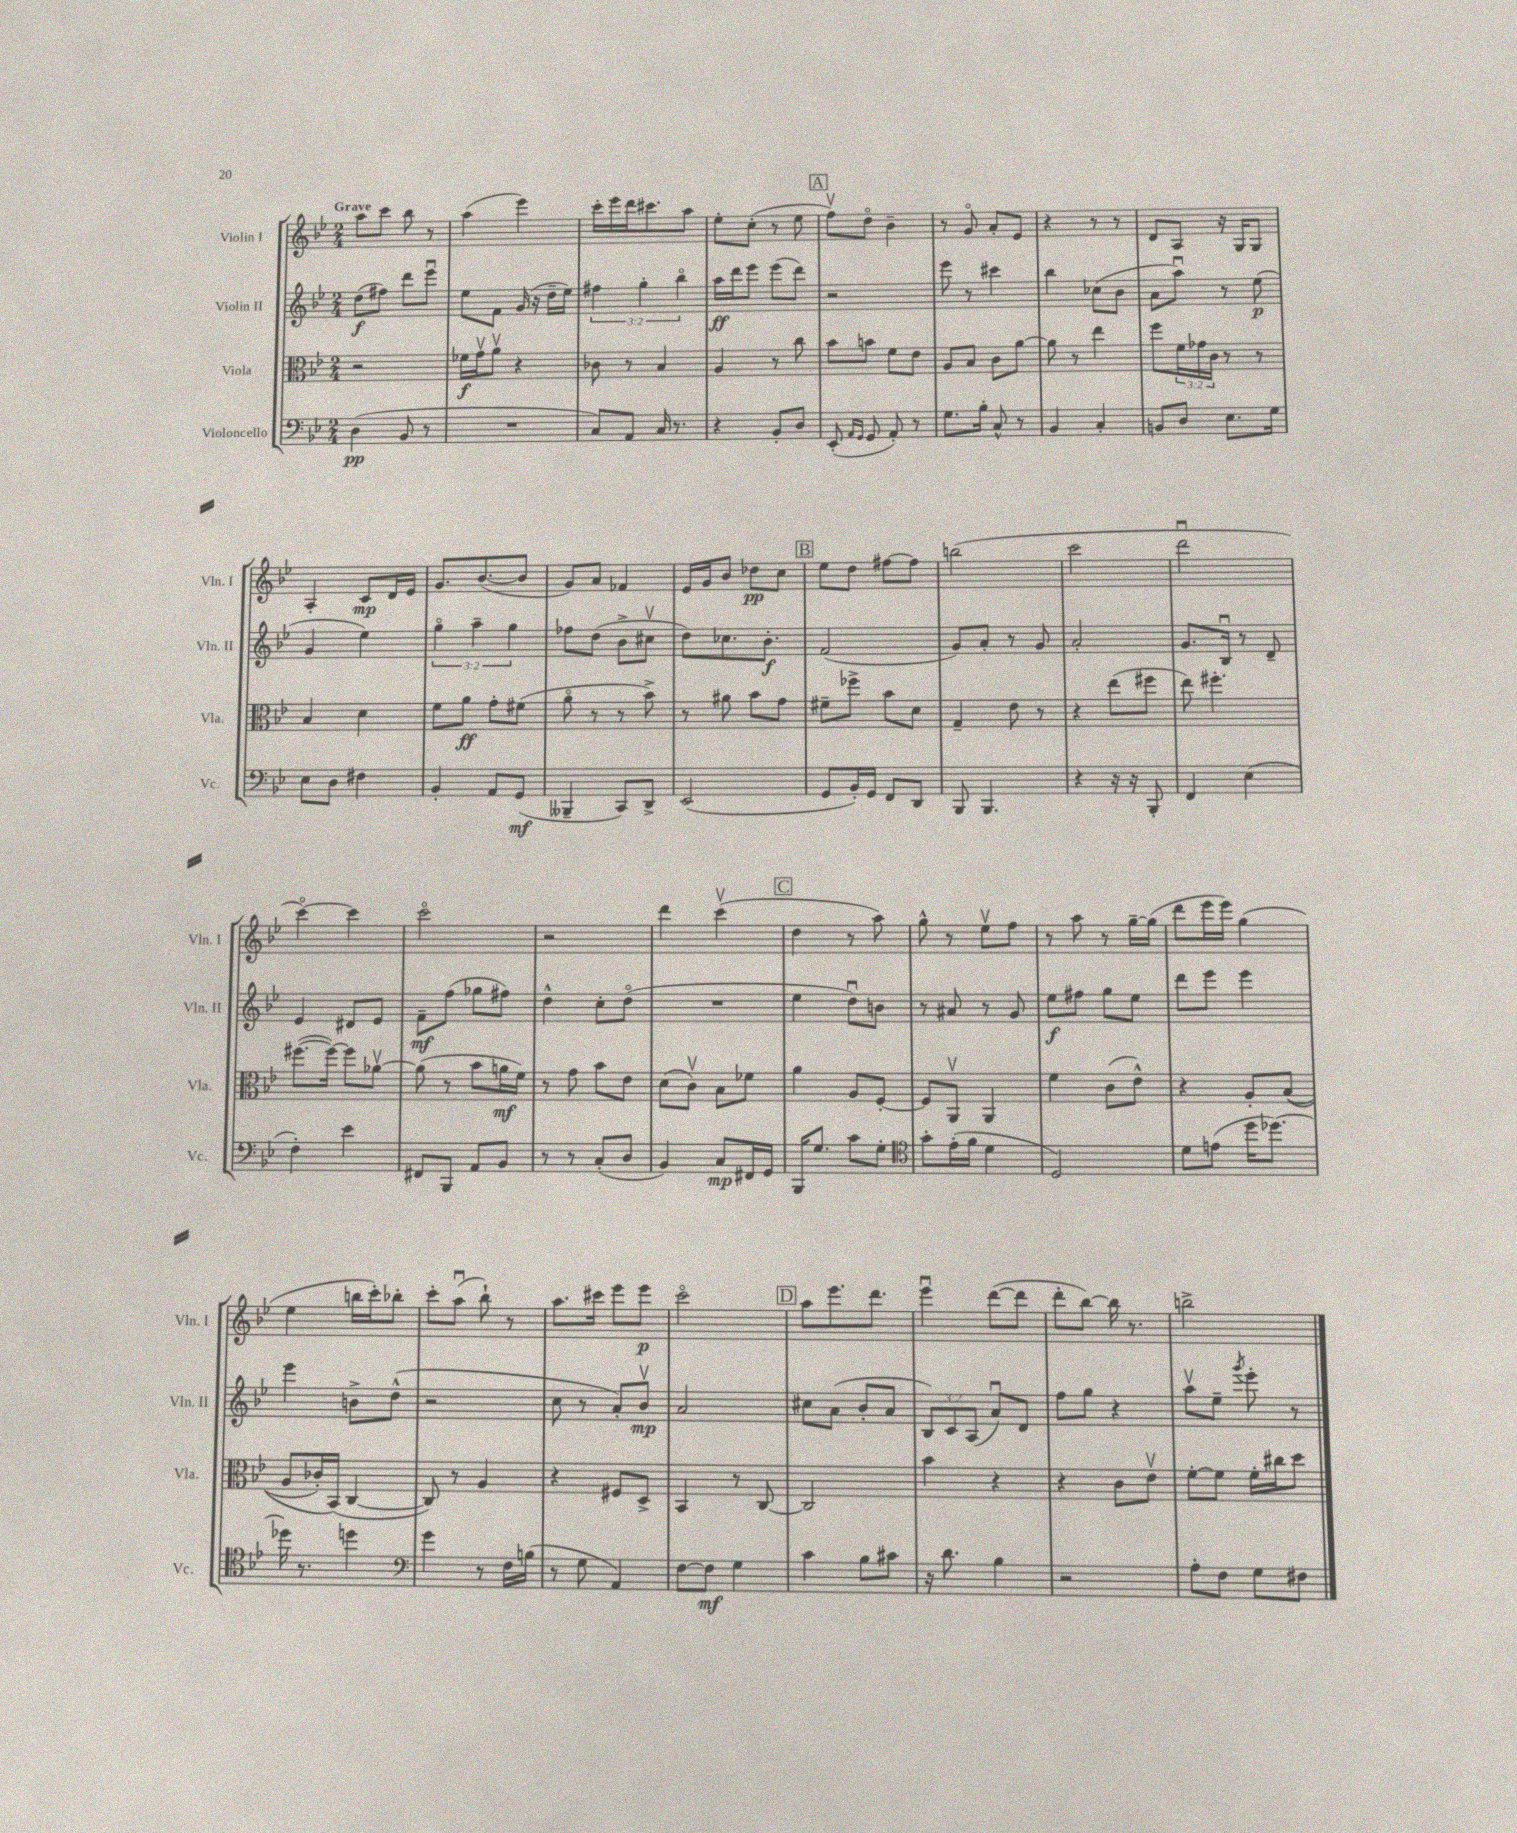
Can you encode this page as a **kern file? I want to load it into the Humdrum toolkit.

**kern	**kern	**kern	**kern
*staff4	*staff3	*staff2	*staff1
*clefF4	*clefC3	*clefG2	*clefG2
*k[b-e-]	*k[b-e-]	*k[b-e-]	*k[b-e-]
*M2/4	*M2/4	*M2/4	*M2/4
(4D	2r	(8dd	8aa
.	.	8ff#)	8ccc
8BB-	.	8ddd	8bb-
8r	.	8eee-u	8r
=	=	=	=
2r	16f-	8ee-	(4aa
.	16gv	.	.
.	8av	8f	.
.	4r	(16g	4eee-)
.	.	16r	.
.	.	16dd~	.
.	.	16ee-)	.
=	=	=	=
8C)	8c-	6ff#	16ccc'
.	.	.	16eee-
8AA	8r	.	16ddd
.	.	6gg'	.
.	.	.	8.ccc#
16C	4B-	.	.
8.r	.	.	.
.	.	6bb-o	.
.	.	.	8aa
=	=	=	=
4r	4A	16aa	8ee-'
.	.	16ddd	.
.	.	8eee-	(8cc'
8BB-'	8r	(8eee-	8r
8D	8cc	8ddd)	8ee-
=	=	=	=
(8EE-'	8b-	2r	8ffv)
16qqAA	.	.	.
16qqGG	.	.	.
8GG	8b	.	8ddo
8AA')	8f	.	4b-~
8r	8e-	.	.
=	=	=	=
8.G	8A	8eee-	8r
.	8B-	8r	8go
16B-'	.	.	.
8C^^	8c	4ccc#	8a'
8r	[8a	.	8e-
=	=	=	=
4BB-	8a]	4bb-	4r
.	8r	.	.
4C'	4ee-	(8cc-	8r
.	.	8b-	8r
=	=	=	=
8BB	8ff	8a	8d
8D	24f	8aau)	8A
.	24g-	.	.
.	24c	.	.
8.E-	8r	8r	16r
.	.	.	16G
.	8r	(8ee-	8G
16G	.	.	.
=	=	=	=
8E-	4B-	4g	4A'
8D	.	.	.
4F#	4d	4ee-)	8c
.	.	.	16d
.	.	.	16e-
=	=	=	=
4BB-'	8f	6ggo	8.g
.	8a	.	.
.	.	6aa~	.
.	.	.	([8.b-
8AA	8g'	.	.
.	.	6gg	.
(8GG	(8f#	.	8b-]
=	=	=	=
4BBB--~	8ao	8ff-	8g)
.	8r	(8dd	8a
8CC)	8r	8b-^	4f-
8DD^	8b-^)	8cc#v	.
=	=	=	=
(2EE-	8r	8dd)	16e-
.	.	.	16g
.	8a#	8.cc-	8b-
.	8b-	.	8dd-
.	.	8.b-'	.
.	8g	.	8cc
=	=	=	=
8GG	8f#~	(2f	8ee-
16BB-')	8ff-^	.	8dd
16GG	.	.	.
8FF	8b-	.	[8ff#
8DD	8d	.	8ff#]
=	=	=	=
8BBB-	4G~	8g)	(2bb
4.BBB-	.	8a'	.
.	8e-	8r	.
.	8r	8g	.
=	=	=	=
4r	4r	2a'	2ccc
16r	(8ee-	.	.
16r	.	.	.
8BBB-'	8ff#	.	.
=	=	=	=
4FF	8ee-)	8.g	2dddu
.	4.ff#'	.	.
.	.	16B-u	.
(4E-	.	8r	.
.	.	8d~	.
=	=	=	=
4F')	([8.ff#	4e-	[4ccco)
.	16ff#_)	.	.
4e-	8ff#]	8d#	4ccc]
.	[8a-v	8e-	.
=	=	=	=
8FF#	(8a-]	8f~	2ccco
8BBB-	8r	(8ff	.
8AA	8b-	8gg-	.
8BB-	16a	8ff#)	.
.	16f)	.	.
=	=	=	=
8r	8r	4dd^^	2r
8r	8g	.	.
(8C'	8b-	8cc'	.
8D	8e-	(8ddo	.
=	=	=	=
4BB-)	(8d	2r	4ddd
.	8cv)	.	.
8C	8B-	.	(4cccv
16FF#	8f-	.	.
16GG	.	.	.
=	=	=	=
16BBB-	4a	4ee-	4dd
8.G	.	.	.
8c	8A	8ddu)	8r
8G'	[8F'	8b	8aa)
=	=	=	=
*clefC4	*	*	*
8g'	8F]	8r	8gg^^
(16e-'	8AAv	8a#	8r
16f	.	.	.
4d	4AA	8r	8ee-v
.	.	8g	8ff
=	=	=	=
2D)	4f	8ee-	8r
.	.	8ff#	8aa
.	(8c	8gg	8r
.	8e-^^)	8ee-	[16gg~
.	.	.	(16gg]
=	=	=	=
8d	4r	8ddd	8ddd
(8e	.	8eee-	16eee-
.	.	.	16eee-)
16dd	8A'	4eee-	(4gg
[8.dd-)	.	.	.
.	&((8B-	.	.
=	=	=	=
16dd-]	8A	4eee-	4ee-
8.r	.	.	.
.	16c-')	.	.
.	(16BB-&)	.	.
4dd	[4C	8b^	16bb
.	.	.	16ccc')
.	.	(8dd^^	8bb-'
=	=	=	=
*clefF4	*	*	*
4g	8C])	2r	8ccc'
.	8r	.	(8aau
8r	4A	.	8bb-`)
16F	.	.	8r
(16B	.	.	.
=	=	=	=
8r	4r	8cc	8.aa
8G	.	8r	.
.	.	.	16ccc#
4AA)	8F#	8a')	8eee-
.	8D^	8b-v	8eee-
=	=	=	=
[8F	4BB-	2a	2ccco
8F]	.	.	.
4G	8r	.	.
.	[8C	.	.
=	=	=	=
4c	2C]	8cc#	8aa
.	.	(8a	8.eee-
8B-	.	8b-'	.
.	.	.	8.ddd
8c#	.	8a	.
=	=	=	=
16r	4b-	12B-)	4eee-u
8.d	.	.	.
.	.	12c	.
.	.	(12A	.
4B-	4r	8au)	([8ddd
.	.	8d	8ddd]
=	=	=	=
2r	4r	8ff	8ddd'
.	.	8gg	[8bb-)
.	8c	4r	16bb-]
.	.	.	8.r
.	8e-v	.	.
=	=	=	=
8A'	[8f'	8aav	2bb^
8F	8f]	8ee-~	.
.	.	8qggg	.
8G	16f'	8eee-'	.
.	16cc#	.	.
8F#	8dd	8r	.
==	==	==	==
*-	*-	*-	*-
